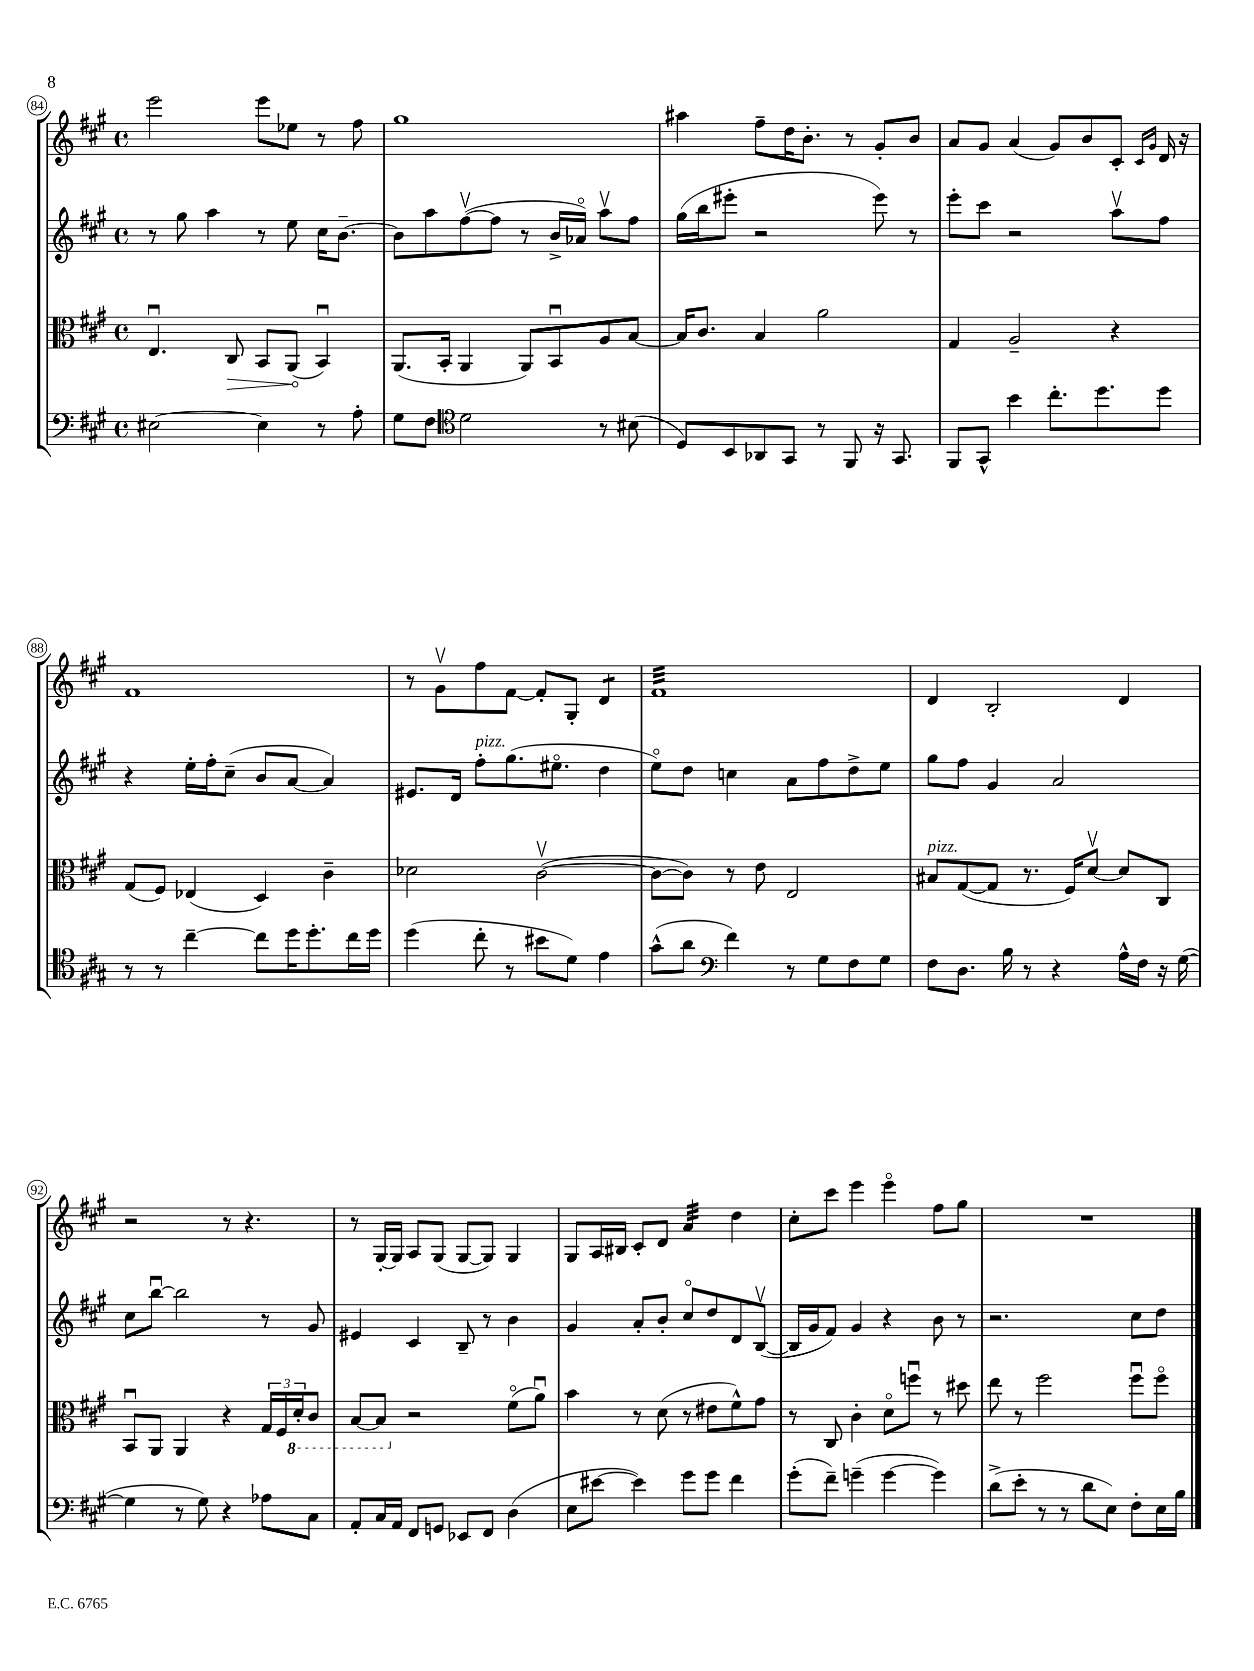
<<
\new StaffGroup <<
\new Staff = "s0" {
    \clef treble \key a \major \defaultTimeSignature \time 4/4
    e'''2 e'''8 ees''8 r8 fis''8 |
    gis''1 |
    ais''4 fis''8-- d''16 b'8.-. r8 gis'8-. b'8 |
    a'8 gis'8 a'4( gis'8) b'8 cis'8-. \grace { cis'16 gis'16 } d'16 r16 |
    fis'1 |
    r8 gis'8\upbow fis''8 fis'8~ fis'8-. gis8-. d'4:8 |
    fis'1:32 |
    d'4 b2-. d'4 |
    r2 r8 r4. |
    r8 gis16~-. gis16 a8 gis8( gis8~ gis8) gis4 |
    gis8 a16 bis16 cis'8-. d'8 a'4:32 d''4 |
    cis''8-. cis'''8 e'''4 e'''4\flageolet fis''8 gis''8 |
    R1 \bar "|." |
}
\new Staff = "s1" {
    \clef treble \key a \major \defaultTimeSignature \time 4/4
    r8 gis''8 a''4 r8 e''8 cis''16 b'8.~-- |
    b'8 a''8 fis''8~\upbow( fis''8 r8 b'16-> aes'16\flageolet) a''8\upbow fis''8 |
    gis''16( b''16 eis'''8-. r2 eis'''8) r8 |
    e'''8-. cis'''8 r2 a''8\upbow fis''8 |
    r4 e''16-. fis''16-. cis''8--( b'8 a'8~ a'4) |
    eis'8. d'16 fis''8-.^\markup { \italic "pizz." } gis''8.( eis''8.\flageolet d''4 |
    e''8\flageolet) d''8 c''4 a'8 fis''8 d''8-> e''8 |
    gis''8 fis''8 gis'4 a'2 |
    cis''8 b''8~\downbow b''2 r8 gis'8 |
    eis'4 cis'4 b8-- r8 b'4 |
    gis'4 a'8-. b'8-. cis''8\flageolet d''8 d'8 b8~\upbow( |
    b16 gis'16 fis'8) gis'4 r4 b'8 r8 |
    r2. cis''8 d''8 \bar "|." |
}
\new Staff = "s2" {
    \clef alto \key a \major \defaultTimeSignature \time 4/4
    e4.\downbow \once \override Hairpin.circled-tip = ##t cis8\> b,8 a,8\!( b,4\downbow) |
    a,8.( b,16-. a,4 a,8) b,8\downbow a8 b8~ |
    b16 cis'8. b4 a'2 |
    gis4 a2-- r4 |
    gis8( fis8) ees4( d4) cis'4-- |
    des'2 cis'2~\upbow( |
    cis'8~ cis'8) r8 e'8 e2 |
    bis8^\markup { \italic "pizz." } gis8~( gis8 r8. fis16) d'8~\upbow d'8 cis8 |
    b,8\downbow a,8 a,4 r4 \tuplet 3/2 { gis16 fis16 \ottava #-1 d16-. } cis8 |
    b,8~ b,8 \ottava #0 r2 fis'8\flageolet( a'8\downbow) |
    b'4 r8 d'8( r8 eis'8 fis'8-^) gis'8 |
    r8 cis8 cis'4-. d'8\flageolet f''8\downbow r8 dis''8 |
    e''8 r8 fis''2 fis''8\downbow fis''8\flageolet \bar "|." |
}
\new Staff = "s3" {
    \clef bass \key a \major \defaultTimeSignature \time 4/4
    eis2~ eis4 r8 a8-. |
    gis8 fis8 \clef tenor d'2 r8 bis8( |
    d8) b,8 aes,8 gis,8 r8 fis,8 r16 gis,8. |
    fis,8 gis,8-^ b'4 cis''8.-. d''8. d''8 |
    r8 r8 cis''4~-- cis''8 d''16 d''8.-. cis''16 d''16 |
    d''4( cis''8-. r8 bis'8 d'8) e'4 |
    gis'8-^( a'8 \clef bass fis'4) r8 gis8 fis8 gis8 |
    fis8 d8. b16 r8 r4 a16-^ fis16 r16 gis16~( |
    gis4 r8 gis8) r4 aes8 cis8 |
    a,8-. cis16 a,16 fis,8 g,8 ees,8 fis,8 d4( |
    e8 eis'8~ eis'4) gis'8 gis'8 fis'4 |
    gis'8-.( fis'8--) g'4--( g'4~ g'4) |
    d'8->( e'8-. r8 r8 d'8 e8) fis8-. e16 b16 \bar "|." |
}
>>
>>
\layout { \context { \Score currentBarNumber = #84 \override BarNumber.stencil = #(make-stencil-circler 0.1 0.3 ly:text-interface::print) } }
